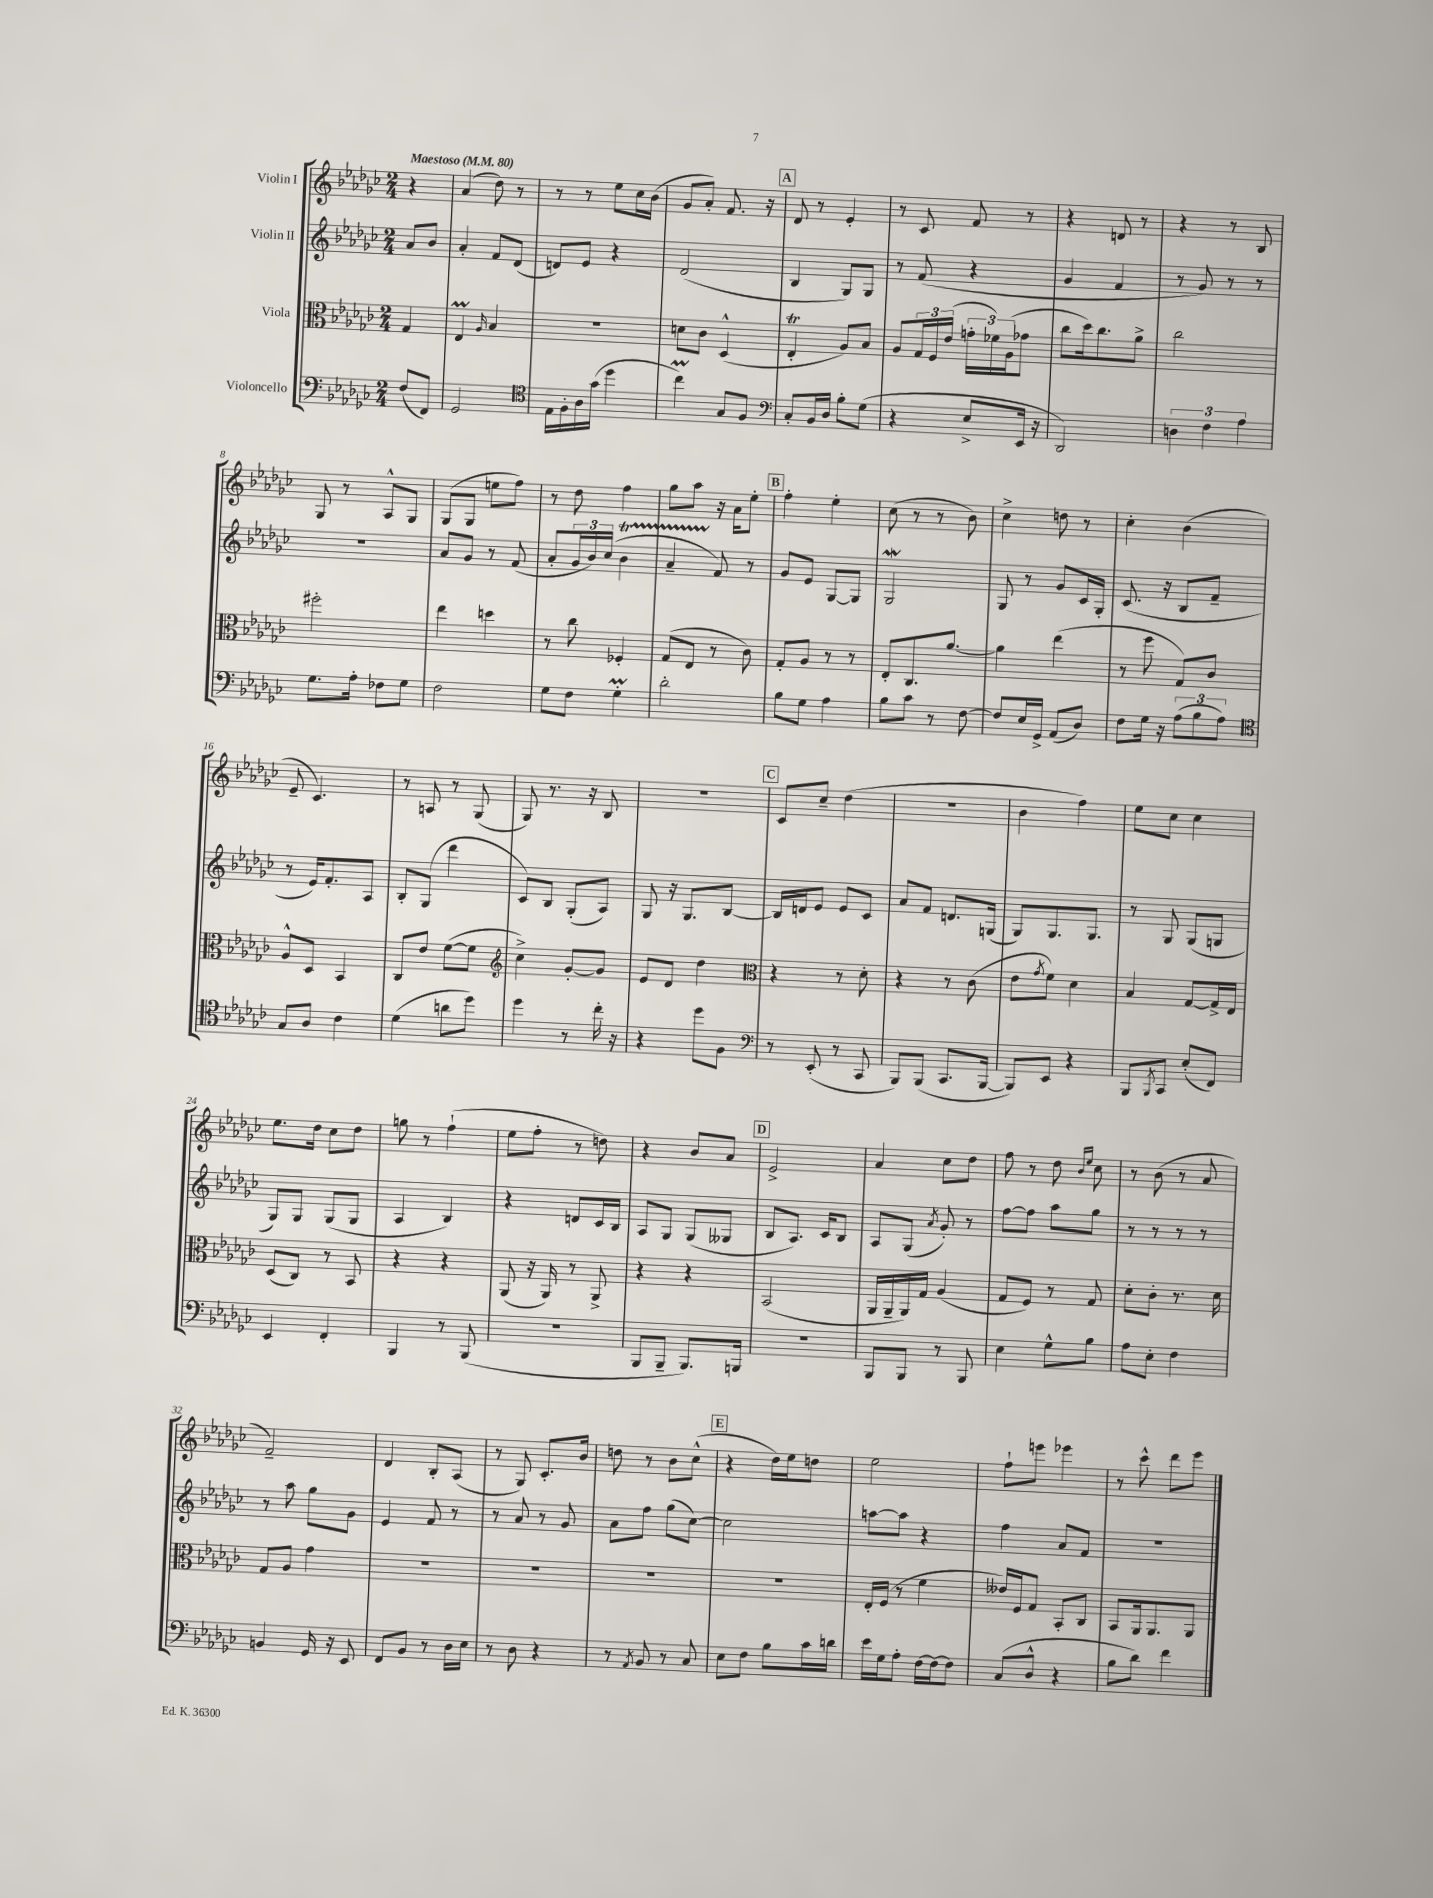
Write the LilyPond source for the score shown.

<<
\new StaffGroup <<
\new Staff = "s0" \with { instrumentName = "Violin I" } {
    \clef treble \key ges \major \numericTimeSignature \time 2/4 \partial 4 \tempo "Maestoso" 4 = 80
    r4 |
    aes'4( des''8) r8 |
    r8 r8 ees''8 ces''16 bes'16( |
    ges'8 aes'8-.) f'8. r16 |
    \mark \markup { \box "A" } des'8 r8 ees'4-. |
    r8 ces'8 f'8 r8 |
    r4 d'8 r8 |
    r4 r8 bes8 |
    ges8 r8 aes8-^ ges8 |
    ges8( ges8 e''8 f''8) |
    r8 des''8 f''4 |
    ges''8 aes''8 r16 aes'16 ees''8-. |
    \mark \markup { \box "B" } f''4-. ees''4-. |
    ces''8( r8 r8 bes'8) |
    ces''4-> d''8 r8 |
    ces''4-. bes'4( |
    ees'8-- ces'4.) |
    r8 a8 r8 ges8( |
    ges8) r8. r16 bes8 |
    r2 |
    \mark \markup { \box "C" } ces'8 ces''8-- des''4( |
    R2 |
    bes'4 f''4) |
    ees''8 ces''8 ces''4 |
    ees''8. des''16 ces''8 des''8 |
    g''8 r8 f''4-!( |
    ees''8 f''8-. r8 d''8) |
    r4 bes'8 aes'8 |
    \mark \markup { \box "D" } ees'2-> |
    aes'4 ces''8 des''8 |
    f''8 r8 des''8 \grace { bes'16 ees''16 } ces''8 |
    r8 bes'8( r8 aes'8 |
    f'2--) |
    des'4 bes8-. aes8( |
    r8 ges8) ces'8.-. bes'16 |
    d''8 r8 bes'8 ces''8-^( |
    \mark \markup { \box "E" } r4 des''16) ees''16 d''8 |
    ees''2 |
    f''8-! e'''8 ees'''4 |
    r8 ces'''8-^ des'''8 ees'''8 \bar "|." |
}
\new Staff = "s1" \with { instrumentName = "Violin II" } {
    \clef treble \key ges \major \numericTimeSignature \time 2/4 \partial 4
    aes'8 bes'8 |
    aes'4-. f'8 des'8( |
    d'8) ees'8 r4 |
    des'2( |
    \mark \markup { \box "A" } bes4 ges8) ges8 |
    r8 f'8( r4 |
    ges'4 f'4 |
    r8 ges'8) r8 r8 |
    r2 |
    aes'8 ges'8 r8 f'8( |
    aes'8-. \tuplet 3/2 { ges'16 bes'16) ces''16( } bes'4\startTrillSpan |
    aes'4-- f'8\stopTrillSpan) r8 |
    \mark \markup { \box "B" } ges'8 ees'8 ges8~ ges8 |
    ges2\mordent |
    ges8 r8 ges'8 ces'16 ges16-. |
    ces'8.( r16 bes8 f'8-- |
    r8 ees'16) f'8.-. aes8 |
    bes8-. ges8( des'''4 |
    ces'8) bes8 ges8-.( aes8) |
    ges8 r16 ges8. bes8~ |
    \mark \markup { \box "C" } bes16 d'16 ees'8 ees'8 ces'8 |
    aes'8 f'8 d'8. g16( |
    ges8) ges8. ges8. |
    r8 ges8 ges8( g8 |
    ges8) ges8 ges8( ges8 |
    aes4 bes4) |
    r4 d'8 ces'16 bes16 |
    aes8 ges8 ges8( geses8 |
    \mark \markup { \box "D" } bes8 aes8.) ces'16 bes8 |
    aes8 ges8( \acciaccatura { aes'8 } ges'8-.) r8 |
    f''8~ f''8 aes''8 ges''8 |
    r8 r8 r8 r8 |
    r8 aes''8 ges''8 ges'8 |
    ees'4 f'8 r8 |
    r8 aes'8 r8 ges'8 |
    aes'8 f''8 ges''8( ces''8~) |
    \mark \markup { \box "E" } ces''2 |
    a''8~ a''8 r4 |
    f''4 aes'8 f'8 |
    R2 \bar "|." |
}
\new Staff = "s2" \with { instrumentName = "Viola" } {
    \clef alto \key ges \major \numericTimeSignature \time 2/4 \partial 4
    ges4 |
    ees4\prall \grace { aes16 } bes4 |
    R2 |
    d'8 ces'8 des4-^( |
    \mark \markup { \box "A" } ees4-.\trill aes8) bes8 |
    aes8 \tuplet 3/2 { ges16 f16 ees'16( } \tuplet 3/2 { g'16-. fes'16) aes16( } ges'8 |
    ces''8 des''16) ces''8. aes'8-> |
    ces''2 |
    fis''2-. |
    ees''4 d''4 |
    r8 ces''8 fes4-. |
    ges8( ees8 r8 ces'8) |
    \mark \markup { \box "B" } ges8-. aes8 r8 r8 |
    ees8-. ces8. aes'8.~ |
    aes'4 ees''4( |
    r8 f''8 ges8) ces'8 |
    aes8-^ des8 bes,4 |
    ces8 ees'8 f'8~( f'8 |
    \clef treble ces''4->) ges'8~-. ges'8 |
    ees'8 des'8 des''4 |
    \mark \markup { \box "C" } \clef alto r4 r8 des'8-. |
    r4 r8 ces'8( |
    ees'8 \acciaccatura { ges'8 } f'8) des'4 |
    bes4 ges8~ ges16-> ees16 |
    des8( ces8) r8 bes,8 |
    r4 r4 |
    aes,8( r16 aes,16) r8 aes,8-> |
    r4 r4 |
    \mark \markup { \box "D" } bes,2( |
    aes,16 aes,16-- aes,16) ges16 aes4( |
    ges8 f8) r8 ges8 |
    des'8-. ces'8-. r8. des'16 |
    ges8 aes8 ges'4 |
    R2 |
    R2 |
    R2 |
    \mark \markup { \box "E" } R2 |
    ees16-. f16( r8 f'4 |
    eeses'16) f16 ges8 bes,8-. ces8 |
    bes,8 aes,16 aes,8. aes,8 \bar "|." |
}
\new Staff = "s3" \with { instrumentName = "Violoncello" } {
    \clef bass \key ges \major \numericTimeSignature \time 2/4 \partial 4
    f8( f,8) |
    ges,2 |
    \clef tenor ees16 f16-. aes16 ges'16( des''4 |
    ces''4\prall) ges8 f8 |
    \mark \markup { \box "A" } \clef bass ces8-. bes,16 des16 bes8-. ges8( |
    r4 ees8-> ees,16 r16 |
    des,2) |
    \tuplet 3/2 { d4 f4 aes4 } |
    ges8. aes16-. fes8 ges8 |
    f2 |
    ges8 f8 ges4-.\prall |
    des'2-. |
    \mark \markup { \box "B" } bes8 ges8 aes4 |
    bes8 ces'8 r8 f8~ |
    f8 ees16 ges,16-> aes,8( des8) |
    f8 ges16 r16 \tuplet 3/2 { aes8( bes8 aes8) } |
    \clef tenor ges8 aes8 ces'4 |
    des'4( a'8 des''8) |
    des''4 r8 ces''16-. r16 |
    r4 des''8 f8 |
    \mark \markup { \box "C" } \clef bass r8 ees,8-.( r8 ces,8 |
    bes,,8) bes,,8( ces,8. bes,,16~ |
    bes,,8) ees,8 r4 |
    bes,,8 \acciaccatura { bes,,8 } ces,8 ees8-.( f,8) |
    ees,4 f,4-. |
    bes,,4 r8 bes,,8( |
    R2 |
    bes,,8 bes,,8-- bes,,8.) b,,16 |
    \mark \markup { \box "D" } r2 |
    bes,,8 bes,,8 r8 bes,,8 |
    ees4 ges8-^ bes8 |
    aes8 ees8-. f4 |
    b,4 ges,16 r16 ees,8 |
    f,8 bes,8 r8 des16 ees16 |
    r8 des8 r4 |
    r8 \acciaccatura { aes,8 } bes,8 r8 ces8 |
    \mark \markup { \box "E" } ees8 f8 bes8 ces'16 d'16 |
    ees'16 ges16 aes8-. f16~ f16~ f8 |
    ces8( des8-^ r4 |
    bes8 des'8) f'4 \bar "|." |
}
>>
>>
